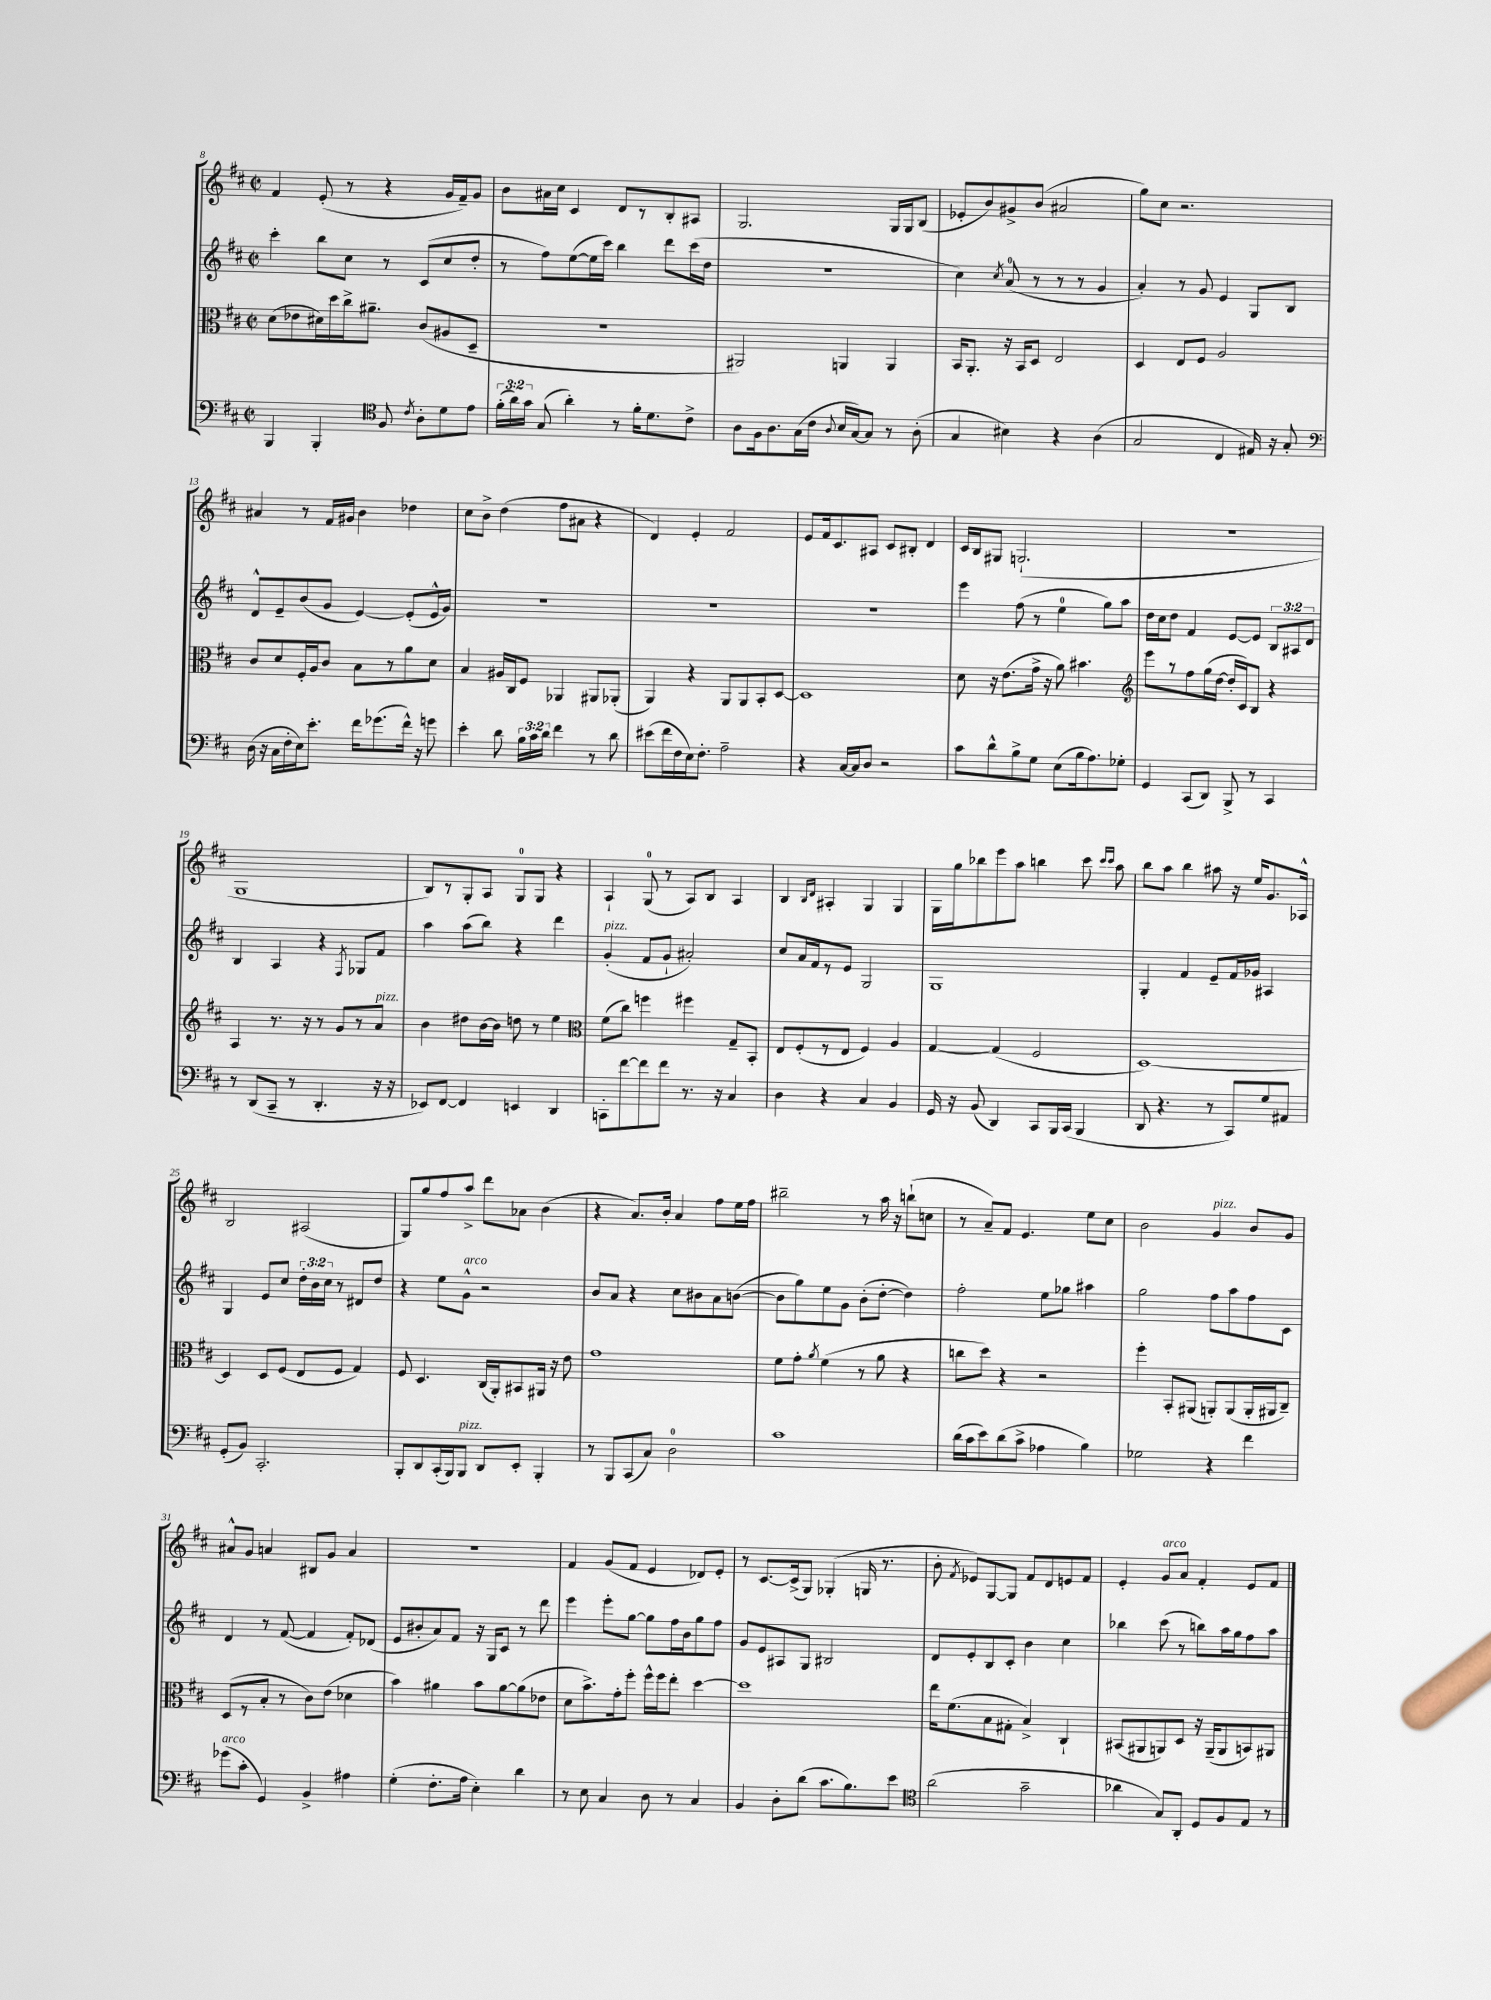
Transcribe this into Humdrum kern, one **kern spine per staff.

**kern	**kern	**kern	**kern
*staff4	*staff3	*staff2	*staff1
*clefF4	*clefC3	*clefG2	*clefG2
*k[f#c#]	*k[f#c#]	*k[f#c#]	*k[f#c#]
*M2/2	*M2/2	*M2/2	*M2/2
*met(c|)	*met(c|)	*met(c|)	*met(c|)
4BBB/	(8d\L	4ccc#'\	4f#/
.	8e-\	.	.
4BBB'/	16d#\L)	8bb\L	(8e'/
.	16dd\	.	.
.	16cc#^\J	8cc#\J	8r
.	8.a#~\J	.	.
*clefC4	*	*	*
8F#/	.	8r	4r
8qc#/	.	.	.
8A'\L	(8c#/L	(8c#/L	.
8d\	8A#/	8cc#/	16g/LL
.	.	.	16f#~/J)
8e\J	8D~/J	8dd'/J	8g/J
=	=	=	=
(24f#'\LL	1r	8r	8b\L
24a\)	.	.	.
24g\JJ	.	.	.
(8G/	.	8ff#\L)	16a#\L
.	.	.	16cc#\JJ
4a'\)	.	([8ee\	4c#/
.	.	16ee\]L	.
.	.	16ccc#\JJ)	.
8r	.	4bb\	8d/L
16f#'\LK	.	.	8r
8.d\	.	.	.
.	.	8ddd\L	8B'/
8c#^\J	.	(16ccc#\L	8A#/J
.	.	16dd\JJ	.
=	=	=	=
8A\L	2AA#/)	1r	2.G/
16F#\k	.	.	.
8.A\	.	.	.
(16G\L	.	.	.
16c#\JJ	.	.	.
8qqA/	.	.	.
16B/LL	4AA/	.	.
[16G/J)	.	.	.
8G/]J	.	.	.
8r	4AA/	.	16G/LL
.	.	.	16G/J
(8A'\	.	.	(8B/J
=	=	=	=
4G/	16BB/LK	4cc#\)	8e-'/L
.	8.AA'/J	.	.
.	.	.	8b/)
.	.	8qcc#/	.
4B#\)	16r	(8a/	8g#^/
.	16BB/LK	.	.
.	8D/J	8r	(8b/J
4r	2E/	8r	2a#/
.	.	8r	.
(4A\	.	4g/	.
=	=	=	=
2G/	4D/	4a'/)	8gg\L)
.	.	.	8cc#\J
.	8E/L	8r	2.r
.	8F#/J	8g/	.
4C#/	2A/	4e/	.
16E#/)	.	8G/L	.
16r	.	.	.
8G'/	.	8B/J	.
=	=	=	=
*clefF4	*	*	*
(16D\	8c#/L	8d^^/L	4a#/
16r	.	.	.
16C#\LL	8d/	8e~/	.
16F#'\	.	.	.
16E\J)	16F#'/L	(8b/	8r
8.e'\J	16A/J	.	.
.	8c#/J	8g/J	16f#/LL
.	.	.	16g#/JJ
16f#\LK	8B\L	[4e/)	4b\
(8.g-\	.	.	.
.	8r	.	.
16f#^^\Jk)	8a\	(8e'/]L	4dd-\
16r	.	.	.
8g\	8d\J	16e^^/L	.
.	.	16g/JJ)	.
=	=	=	=
4e'\	4B/	1r	8cc#\L
.	.	.	8b^\J
8d\	16A#/LL	.	(4dd\
.	16C#/J	.	.
24B\LL	8F#/J	.	.
24c#\	.	.	.
24d\JJ	.	.	.
4f#\	4AA-/	.	8ff#\L
.	.	.	8a#\J
8r	8AA#/L	.	4r
8d\	(8AA-'/J	.	.
=	=	=	=
(8e#\L	4AA/)	1r	4d/)
16f#\L	.	.	.
16F#\	.	.	.
16E\J)	4r	.	4e'/
8.F#'\J	.	.	.
2A~\	8AA/L	.	2f#/
.	8AA/	.	.
.	8BB'/	.	.
.	[8D/J	.	.
=	=	=	=
4r	1D]	1r	8e/L
.	.	.	16f#/k
.	.	.	8.c#/
[16C#/LL	.	.	.
16C#/]J	.	.	.
8D/J	.	.	8A#/J
2r	.	.	8c#/L
.	.	.	8B#'/J
.	.	.	4d/
=	=	=	=
8c#\L	8d\	4eee\	16c#/LL
.	.	.	16B/J
8d^^\	16r	.	8G#/J
.	(8.e\L	.	.
8B^\	.	(8ff#\	(2.G`/
8G\J	16g^\Jk	8r	.
.	16r	.	.
(8E\L	8a\)	4ee\	.
16B\k	4.b#\	.	.
8.A\)	.	.	.
.	.	8gg\L)	.
8G-'\J	.	8aa\J	.
=	=	=	=
*	*clefG2	*	*
4GG/	8eee\L	16dd\LL	1r
.	.	16cc#\J	.
.	8r	8dd\J	.
(8CC#/L	8ff#\	4f#/	.
8DD/J)	(16gg\L	.	.
.	[16dd\JJ	.	.
8BBB^/	16dd'/]LL	[8e/L	.
.	16c#/J)	.	.
8r	8B/J	8e/]J	.
4CC#/	4r	12B/L	.
.	.	12A#/	.
.	.	12d/J	.
=	=	=	=
8r	4A/	4B/	1G
(8DD/L	.	.	.
8CC#~/J	8.r	4A/	.
8r	.	.	.
.	16r	.	.
4.DD'/	8r	4r	.
.	8g/L	.	.
.	.	8qF#/	.
.	8r	8G-/L	.
16r	8a/J	8f#/J	.
16r	.	.	.
=	=	=	=
8EE-/L)	4b\	4aa\	8B/L)
[8FF#/J	.	.	8r
4FF#/]	8dd#\L	(8aa\L	8G'/
.	[16b\L	8bb\J)	8A/J
.	16b\]JJ	.	.
4EE/	8dd\	4r	8G/L
.	8r	.	8G/J
4DD/	4ee\	4ddd\	4r
=	=	=	=
*	*clefC3	*	*
8CC'\L	(8f#\L	(4g'/	4A`/
[8f#\	8cc#\J)	.	.
8f#\]	4ff\	8f#/L	(8G/
8f#\J	.	8g`/J	8r
8.r	4ff#\	2a#'/)	8A/L)
.	.	.	8B/J
16r	.	.	.
4C#/	8G~/L	.	4A/
.	8BB'/J	.	.
=	=	=	=
4D\	8E/L	8cc#/L	4B/
.	(8F#'/	16a/L	.
.	.	16f#/J	.
.	.	.	16qqB/LL
.	.	.	16qqd/JJ
4r	8r	8r	4A#'/
.	8E/J	8e/J	.
4C#/	4F#/)	2G/	4G/
4BB/	4A/	.	4G/
=	=	=	=
16GG/	[4G/	1G	16G\LL
16r	.	.	16gg\J
(8BB/	.	.	8bb-\
4DD/)	(4G/]	.	8eee\
.	.	.	8aa\J
8CC#/L	2F#/	.	4bb\
16BBB/L	.	.	.
(16CC#/JJ	.	.	.
4BBB/	.	.	8ccc#\
.	.	.	16qqccc#/LL
.	.	.	16qqccc#/JJ
.	.	.	8aa\
=	=	=	=
8DD/	[1D)	4G'/	8bb\L
4.r	.	.	8aa\J
.	.	4f#/	4bb\
8r	.	8e~/L	8aa#\
8CC#/L)	.	16f#/L	16r
.	.	16g-/JJ	16ee/LK
8G/	.	4A#/	8.g/
8AA#/J	.	.	.
.	.	.	16A-^^/Jk
=	=	=	=
(8GG'/L	4D/]	4G/	2B/
8BB/J)	.	.	.
2.CC#'/	8D/L	8e/L	.
.	(8F#/J	8cc#/J	.
.	8E/L	24dd'\LL	(2A#/
.	.	24b\	.
.	.	24cc#\JJ	.
.	8F#/J	8r	.
.	4G/)	8d#/L	.
.	.	8dd/J	.
=	=	=	=
8BBB'/L	8F#/	4r	8G/L)
8DD/	4.D/	.	8gg/
(16CC#'/L	.	8ee\L	8ff#/
16BBB/J)	.	.	.
8BBB/J	.	8g^^\J	8aa^/J
8DD/L	(16C#/LL	2r	8ddd\L
.	16AA'/J)	.	.
8EE'/J	8BB#/	.	8a-\J
4BBB'/	16AA#/Jk	.	(4b\
.	16r	.	.
.	8e\	.	.
=	=	=	=
8r	1g	8b/L	4r
8BBB/L	.	8a/J	.
(8CC#/	.	4r	8.a/L)
8C#/J)	.	.	.
.	.	.	16b'/Jk
2D\	.	8cc#\L	4a/
.	.	8b#\	.
.	.	8a\	8ff#\L
.	.	([8b\J	16ee\L
.	.	.	16ff#\JJ
=	=	=	=
1c#	8f#\L	8b\]L	2bb#~\
.	8g'\J	8gg\)	.
.	8qa/	.	.
.	(4f#\	8ee\	.
.	.	8g\J	.
.	8r	(8b'\L	8r
.	8a\	[8dd'\J	16aa\
.	.	.	16r
.	4r	4dd\])	(8bb`\L
.	.	.	8cc\J
=	=	=	=
(16d\LL	8cc\L	2ff#'\	8r
16c#\J	.	.	.
8e\)	8dd\J)	.	8a~/L)
(8d\	4r	.	8f#/J
8c#^\J	.	.	4.e/
4A-\	2r	8ee\L	.
.	.	8gg-\J	.
4B\)	.	4aa#\	8ee\L
.	.	.	8cc#\J
=	=	=	=
2G-\	4ff#'\	2gg\	2b\
.	8BB'/L	.	.
.	(8AA#/J	.	.
4r	8AA'/L)	8ff#\L	4g/
.	(8AA/	8aa\	.
4f#\	16AA'/L	8ff#\	8b/L
.	16AA#/J	.	.
.	8C#~/J)	8c#\J	8g/J
=	=	=	=
(8g-\L	(8D/L	4d/	8a#^^/L
8c#'\J	8r	.	8g/J
4GG/)	8B'/J	8r	4a/
.	8r	([8f#/	.
4BB^/	8c#\L)	4f#/]	8B#/L
.	(8e\J	.	8g/J
4A#\	4d-\	8f#'/L)	4a/
.	.	(8d-/J	.
=	=	=	=
(4G'\	4b\)	8e/L	1r
.	.	8b#'/	.
8.F#'\L	4a#\	8a/)	.
.	.	8f#/J	.
16A\Jk	.	.	.
4E'\)	8b\L	16r	.
.	.	16G/LK	.
.	[8a#\	8c#/J	.
4d\	(8a#\]	8r	.
.	8e-\J	8ddd\	.
=	=	=	=
8r	8d\L	4eee\	4f#/
8E\	8.b^\)	.	.
4C#/	.	8eee'\L	(8g/L
.	16g'\k	.	.
.	8ff#'\J	[8gg\J	8f#/J
8D\	16ff#^^\LL	8gg\]L	4e/
.	16ff#\J	.	.
8r	8ee'\J	16ff#\L	.
.	.	16b\J	.
4C#/	[4dd\	8gg\	8d-/L)
.	.	8ff#\J	8e'/J
=	=	=	=
4BB/	1dd]	8g/L	8r
.	.	8e/	[8.c#/L
8D'\L	.	8A#/	.
.	.	.	(16c#^/]k
(8d\J	.	8G/J	8G/J)
8.c#\L	.	2B#/	(4G-'/
8.B\)	.	.	.
.	.	.	16G/
.	.	.	8.r
8e\J	.	.	.
=	=	=	=
*clefC4	*	*	*
(2a\	16ee\LK	8d/L	8b'\
.	(8.f#\	.	.
.	.	.	8qf#/
.	.	8e'/	8e-/L)
.	8B\	8B/	[8G/
.	8G#'\J	8c#'/J	8G/]J
2g~\	4B^/)	4b\	8f#/L
.	.	.	8d/
.	4C#`/	4cc#\	8e/
.	.	.	8f#/J
=	=	=	=
4a-\	(8BB#/L	4bb-\	4e'/
.	8AA#/	.	.
8G/L)	8AA/)	(8ccc#\	8g/L
8AA'/J	8D/J	8r	8a/J
8D/L	16r	8bb\L)	4f#'/
.	(16AA~/LK	.	.
8F#/	8AA/	16aa\L	.
.	.	16gg\J	.
8E/J	8BB/)	8ff#\	8e/L
8r	8AA#/J	8aa\J	8f#/J
==	==	==	==
*-	*-	*-	*-
